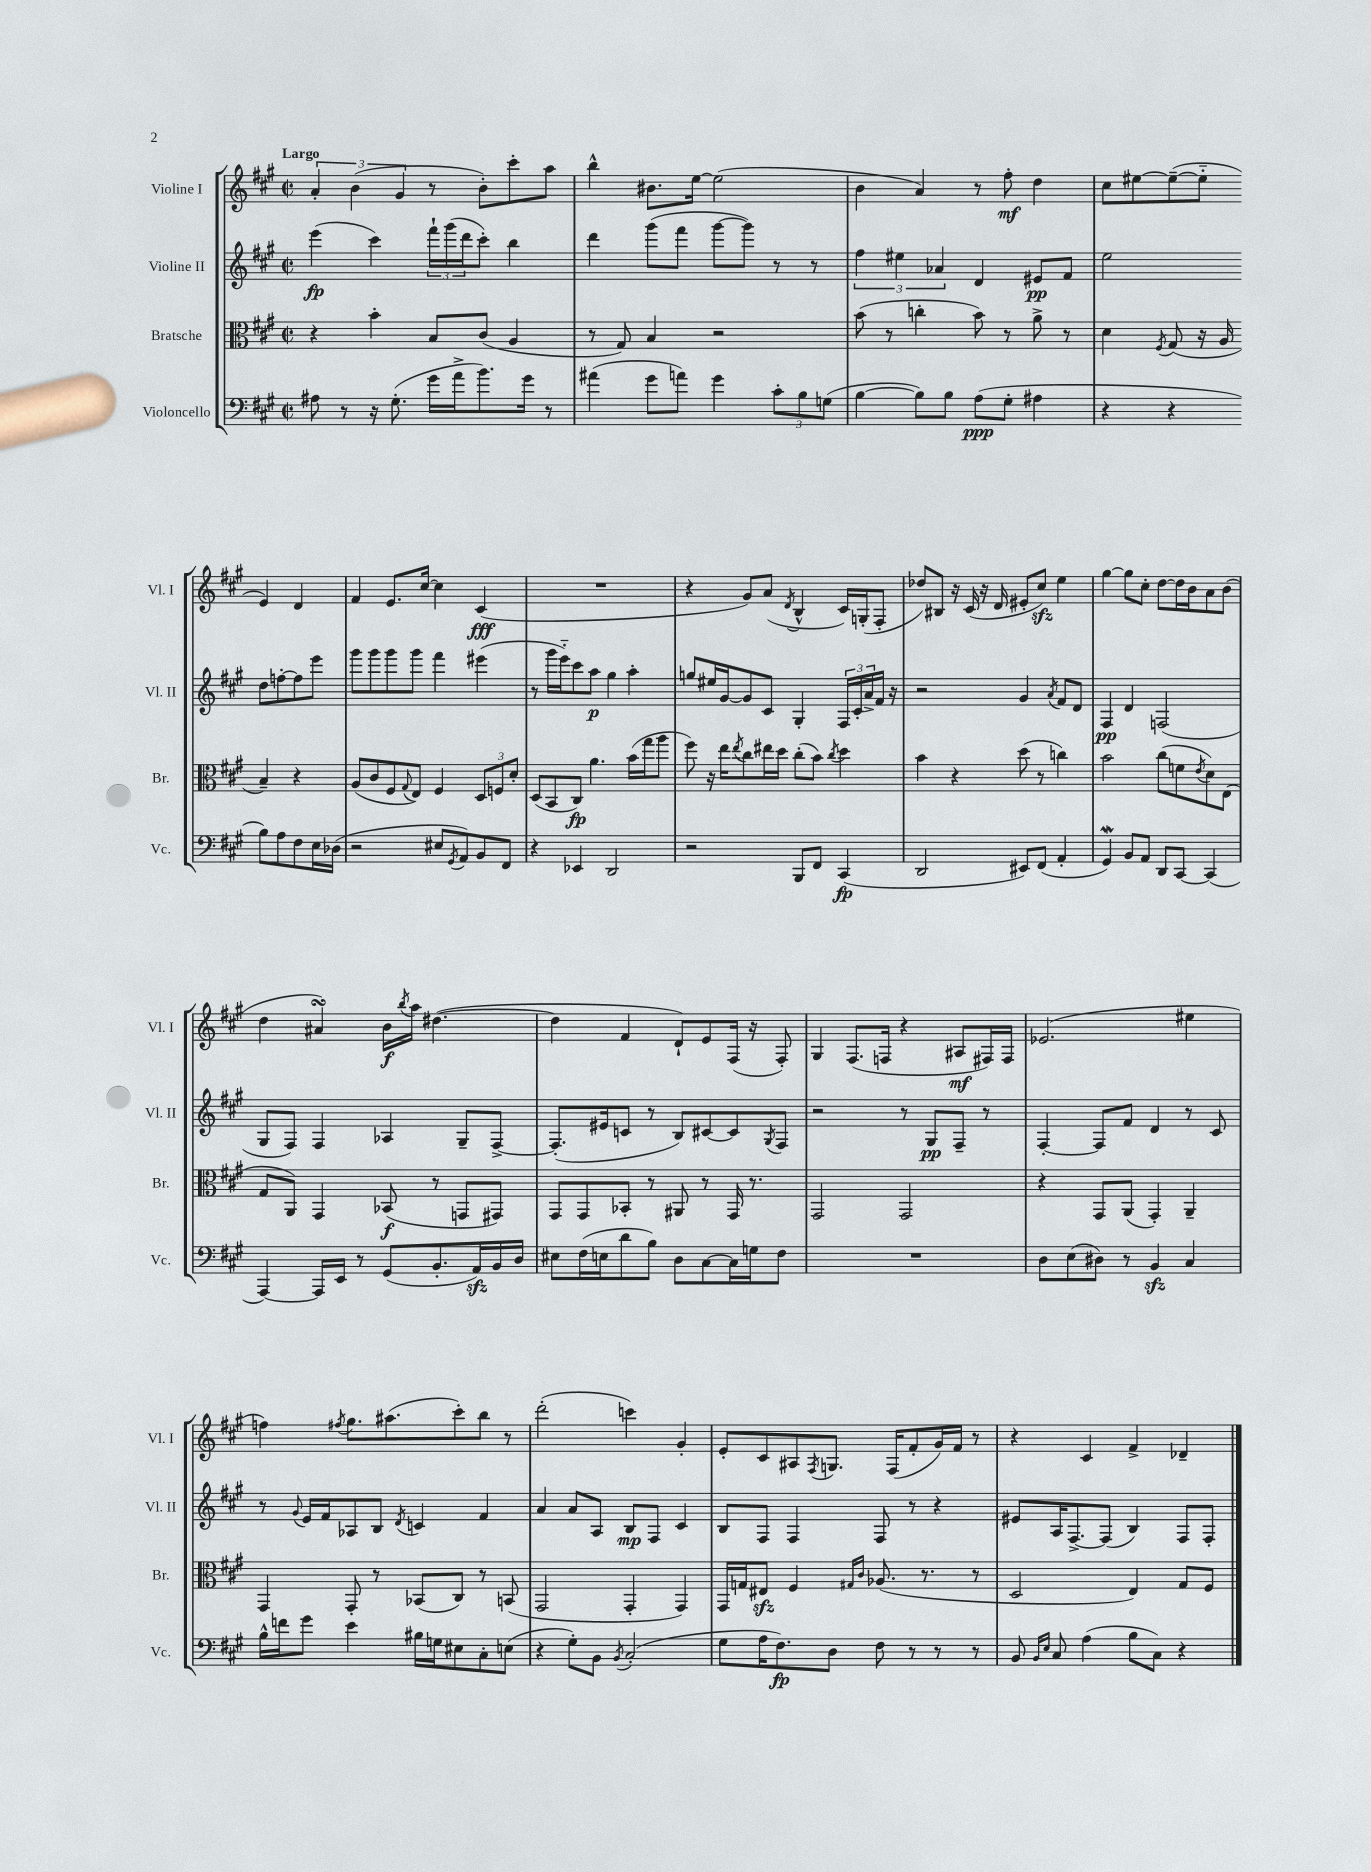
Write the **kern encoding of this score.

**kern	**kern	**kern	**kern
*staff4	*staff3	*staff2	*staff1
*clefF4	*clefC3	*clefG2	*clefG2
*k[f#c#g#]	*k[f#c#g#]	*k[f#c#g#]	*k[f#c#g#]
*M2/2	*M2/2	*M2/2	*M2/2
*met(c|)	*met(c|)	*met(c|)	*met(c|)
8A#	4r	(4eee	6a'
8r	.	.	.
.	.	.	(6b
16r	4b'	4ccc#)	.
(8.G#'	.	.	.
.	.	.	6g#
16g#	8B	24fff#`	8r
.	.	(24ggg#	.
16a^	.	.	.
.	.	24ddd	.
8.b)	(8c#	8ccc#')	8b')
.	4A	4bb	8ccc#'
16g#	.	.	.
8r	.	.	8aa
=	=	=	=
(4a#	8r	4ddd	4bb^^
.	8G#)	.	.
8g#	4B	(8ggg#	8.b#
8a)	.	8fff#	.
.	.	.	[16ee
4g#	2r	[8ggg#	(2ee]
.	.	8ggg#])	.
12c#'	.	8r	.
12B	.	.	.
.	.	8r	.
(12G	.	.	.
=	=	=	=
[4B	(8b	6ff#	4b
.	8r	.	.
.	.	6ee#	.
8B])	4cc'	.	4a)
.	.	6a-	.
8B	.	.	.
(8A	8b)	4d	8r
8G#'	8r	.	8ff#'
4A#	8a^	8e#	4dd
.	8r	8f#	.
=	=	=	=
4r	4d	2ee	8cc#
.	.	.	[8ee#
.	8qF#	.	.
4r	(8G#	.	(8ee#~_
.	16r	.	8ee#'~]
.	16A	.	.
8B)	4B~)	8dd	4e)
8A	.	[8ff'	.
8F#	4r	8ff]	4d
16E	.	8eee	.
(16D-	.	.	.
=	=	=	=
2r	(8A	8ggg#	4f#
.	8c#	8ggg#	.
.	8F#	8ggg#	8.e
.	8qqG#	.	.
.	8E)	8ggg#	.
.	.	.	[16cc#
8E#	4F#	4fff#	4cc#]
8qGG#	.	.	.
8AA)	.	.	.
8BB	12D	(4eee#	(4c#
.	12F	.	.
8FF#	.	.	.
.	12d'	.	.
=	=	=	=
4r	(8D	8r	1r
.	8BB	16ggg#	.
.	.	16eee'~)	.
4EE-	8C#)	8ccc#	.
.	4.a	8aa	.
2DD	.	4gg#	.
.	(16b	4aa'	.
.	16gg#	.	.
.	8aa	.	.
=	=	=	=
2r	8ff#)	8gg	4r
.	16r	16ee#	.
.	16ee	[16g#	.
.	8qee	.	.
.	8cc#	8g#]	8g#)
.	16ee#	8c#	(8a
.	16dd	.	.
.	.	.	8qd
8BBB	(8cc#'	4G#'	4B^^
8FF#	8b)	.	.
.	8qcc#	.	.
(4CC#	4dd	24F#	16c#)
.	.	24c#'	.
.	.	.	(16G'
.	.	24a^	.
.	.	16f#	8F#'
.	.	16r	.
=	=	=	=
2DD	4b	2r	8dd-)
.	.	.	8B#
.	4r	.	16r
.	.	.	(16c#
.	.	.	16r
.	.	.	16d
8EE#)	(8dd	4g#	8e#'
(8FF#	8r	.	8cc#)
.	.	8qa	.
4AA'	4cc)	8f#	4ee
.	.	8d	.
=	=	=	=
4GG#)	2b	4F#	[4gg#
8BB	.	4d	8gg#]
8AA	.	.	8cc#'
8DD	(8cc#	(2F	[8dd
[8CC#	8f	.	16dd]
.	.	.	16b
.	8qe	.	.
(4CC#]	8d)	.	8a
.	(8E	.	(8b
=	=	=	=
[4AAA)	8G#	8G#	4dd
.	8AA)	8F#)	.
16AAA]	4GG#	4F#	4a#)
16EE	.	.	.
8r	.	.	.
(8GG#	(8BB-	4A-	16b
.	.	.	8qbb
.	.	.	16aa
8.BB'	8r	.	([4.dd#
.	8GG	8G#~	.
16AA)	.	.	.
16BB	8GG#)	[8F#^	.
16D	.	.	.
=	=	=	=
8E#	8GG#	(8.F#']	4dd#]
(16F#	8GG#	.	.
16E	.	16e#	.
8d	8BB-'	8c	4f#
8B)	8r	8r	.
8D	8AA#	8B)	8d`)
[8C#	8r	[8c#	8e
16C#]	16GG#	8c#]	(16F#
16G	8.r	.	16r
.	.	8qG#	.
8F#	.	8F#	8F#')
=	=	=	=
1r	2GG#	2r	4G#
.	.	.	(8.F#
.	.	.	16F
.	2GG#	8r	4r
.	.	8G#	.
.	.	8F#~	8A#
.	.	8r	16F#)
.	.	.	16F#
=	=	=	=
8D	4r	[4F#'	(2.e-
(8E	.	.	.
8D#)	8GG#	8F#]	.
8r	(8AA	8f#	.
4BB	4GG#')	4d	.
4C#	4AA~	8r	4ee#
.	.	8c#	.
=	=	=	=
16B^^	4GG#	8r	4ff)
16f	.	.	.
.	.	8qqg#	.
8g#	.	16e	.
.	.	16f#	.
.	.	.	8qff#
4e	8GG#'	8A-	8.gg#
.	8r	8B	.
.	.	.	(8.aa#
.	.	8qd	.
16B#	(8BB-	4c	.
16G	.	.	.
8E#	8C#)	.	8ccc#')
8C#'	8r	4f#	8bb
(8E	(8BB	.	8r
=	=	=	=
4r	2GG#	4a	(2ddd'
8G#')	.	8a	.
8BB	.	8A	.
8qBB	.	.	.
(2C#'	4GG#'	8B	4ccc)
.	.	8F#	.
.	4GG#)	4c#	4g#'
=	=	=	=
8G#	16GG#	8B	8e'
.	16G	.	.
16A	8E#	8F#	8c#
8.F#)	.	.	.
.	4F#	4F#	8A#
.	.	.	8qF#
8D	.	.	8.G
.	16qqG#	.	.
.	16qqc#	.	.
8F#	(8.A-	8F#	.
.	.	.	(16F#
8r	.	8r	8f#'
.	8.r	.	.
8r	.	4r	16g#)
.	.	.	16f#
8r	8r	.	8r
=	=	=	=
8BB	2D	8e#	4r
16qqBB	.	.	.
16qqE	.	.	.
8C#	.	16A	.
.	.	[8.F#^	.
(4A	.	.	4c#
.	.	(8F#]	.
8B	4E)	4B)	4f#^
8C#)	.	.	.
4r	8G#	8F#	4d-~
.	8F#	8F#'	.
==	==	==	==
*-	*-	*-	*-
